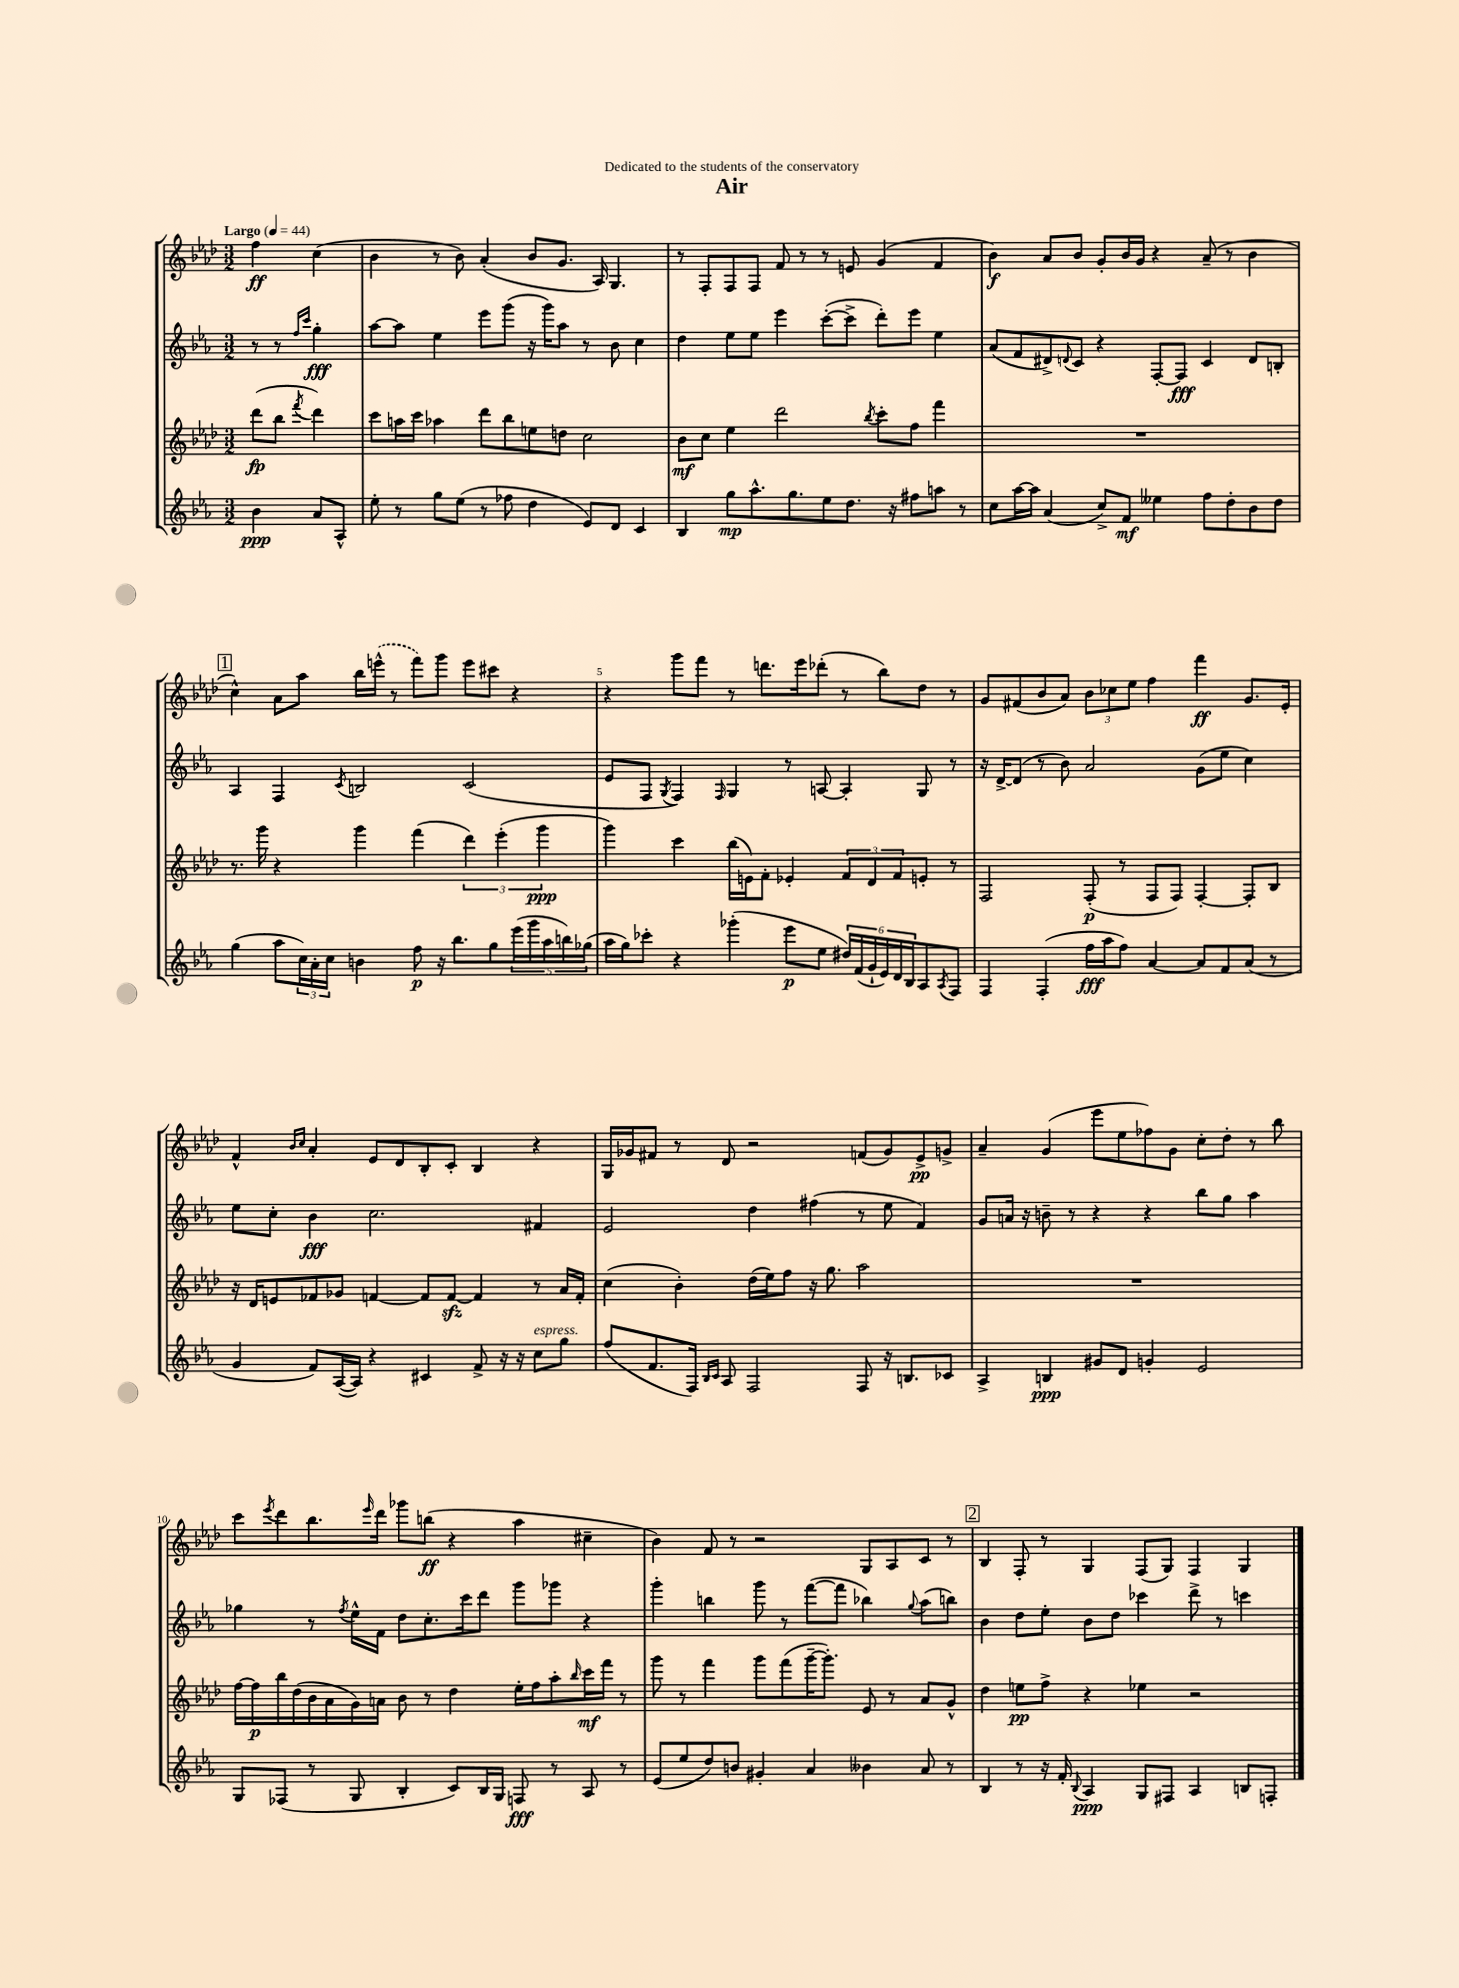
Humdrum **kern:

**kern	**dynam	**kern	**dynam	**kern	**dynam	**kern	**dynam
*part4	*part4	*part3	*part3	*part2	*part2	*part1	*part1
*staff4	*staff4	*staff3	*staff3	*staff2	*staff2	*staff1	*staff1
*clefG2	*	*clefG2	*	*clefG2	*	*clefG2	*
*k[b-e-a-]	*	*k[b-e-a-d-]	*	*k[b-e-a-]	*	*k[b-e-a-d-]	*
*M3/2	*	*M3/2	*	*M3/2	*	*M3/2	*
*MM44	*	*MM44	*	*MM44	*	*MM44	*
=	=	=	=	=	=	=	=
!	!	!	!	!	!	!LO:TX:a:B:t=Largo	!
4b-\	ppp	(8ddd-\L	fp	8r	.	4ff\	ff
.	.	8bb-\J	.	8r	.	.	.
.	.	.	.	16qqff/LL	.	.	.
.	.	8qfff/	.	16qqccc/JJ	.	.	.
8a-/L	.	4ddd-\)	.	4gg'\	fff	(4cc\	.
8A-^^/J	.	.	.	.	.	.	.
=1	=1	=1	=1	=1	=1	=1	=1
8ee-'\	.	8ccc\L	.	[8aa-\L	.	4b-\	.
8r	.	16aan\L	.	8aa-\J]	.	.	.
.	.	16ccc\JJ	.	.	.	.	.
8gg\L	.	4aa-X\	.	4ee-\	.	8r	.
(8ee-\J	.	.	.	.	.	8b-\)	.
8r	.	8ddd-\L	.	8eee-\L	.	(4a-'/	.
8ff-X\	.	8bb-\	.	(8ggg\J	.	.	.
4dd\	.	8een\	.	16r	.	8b-/L	.
.	.	.	.	16ggg\KL)	.	.	.
.	.	8ddn\J	.	8aa-\J	.	8.g/J	.
8e-/L)	.	2cc\	.	8r	.	.	.
.	.	.	.	.	.	16A-/)	.
8d/J	.	.	.	8b-\	.	4.G/	.
4c/	.	.	.	4cc\	.	.	.
=2	=2	=2	=2	=2	=2	=2	=2
4B-/	.	8b-\L	mf	4dd\	.	8r	.
.	.	8cc\J	.	.	.	8F'/L	.
8gg\L	mp	4ee-\	.	8ee-\L	.	8F/	.
8.aa-^^\	.	.	.	8ee-\J	.	8F/J	.
.	.	2ddd-\	.	4eee-\	.	8f/	.
8.gg\	.	.	.	.	.	.	.
.	.	.	.	.	.	8r	.
8ee-\	.	.	.	([8ccc'\L	.	8r	.
8.dd\J	.	.	.	8ccc^\J]	.	8en/	.
.	.	8qbb-/	.	.	.	.	.
.	.	8ccc'\L	.	8ddd'\L)	.	(4g/	.
16r	.	.	.	.	.	.	.
8ff#X\L	.	8ff\J	.	8eee-\J	.	.	.
8aan\J	.	4fff\	.	4ee-\	.	4f/	.
8r	.	.	.	.	.	.	.
=3	=3	=3	=3	=3	=3	=3	=3
8cc\L	.	1.r	.	(8a-/L	.	4b-\)	f
[16aa-\L	.	.	.	8f/	.	.	.
16aa-\JJ]	.	.	.	.	.	.	.
(4a-/	.	.	.	8d#X^/)	.	8a-/L	.
.	.	.	.	8qqdn/	.	.	.
.	.	.	.	8c/J	.	8b-/J	.
8cc^/L)	.	.	.	4r	.	8g'/L	.
8f/J	mf	.	.	.	.	16b-/L	.
.	.	.	.	.	.	16g/JJ	.
4ee--X\	.	.	.	[8F'/L	.	4r	.
.	.	.	.	8F/J]	fff	.	.
8ff\L	.	.	.	4c/	.	(8a-~/	.
8dd'\	.	.	.	.	.	8r	.
8b-\	.	.	.	8d/L	.	4b-\	.
8dd\J	.	.	.	8Bn'/J	.	.	.
!!LO:LB:g=z
!!LO:REH:place=s1:t=1
=4	=4	=4	=4	=4	=4	=4	=4
(4gg\	.	8.r	.	4A-/	.	4cc^^\)	.
.	.	16ggg\	.	.	.	.	.
8aa-\L	.	4r	.	4F/	.	8a-\L	.
24cc\L)	.	.	.	.	.	8aa-\J	.
24a-'\	.	.	.	.	.	.	.
24cc\JJ	.	.	.	.	.	.	.
.	.	.	.	8qc/	.	.	.
4bn\	.	4ggg\	.	2Bn/	.	16bb-\LL	.
.	.	.	.	.	.	(16eeen^^\JJ	.
.	.	.	.	.	.	8r	.
8ff\	p	(4fff\	.	.	.	8fff\L)	.
16r	.	.	.	.	.	8ggg\J	.
8.bb-\L	.	.	.	.	.	.	.
.	.	6ddd-\)	.	(2c/	.	8eee\L	.
8gg\	.	.	.	.	.	8ccc#X\J	.
.	.	(6eee-'\	.	.	.	.	.
(20eee-\L	.	.	.	.	.	4r	.
20ggg\	.	.	.	.	.	.	.
.	.	6ggg\	ppp	.	.	.	.
20aa-\	.	.	.	.	.	.	.
20bbn\)	.	.	.	.	.	.	.
(20gg-X\JJ	.	.	.	.	.	.	.
=5	=5	=5	=5	=5	=5	=5	=5
16aa-\LL	.	4ggg\)	.	8e-/L	.	4r	.
16gg\J)	.	.	.	.	.	.	.
8ccc-X'\J	.	.	.	8F/J	.	.	.
.	.	.	.	8qG/	.	.	.
4r	.	4ccc\	.	4F/)	.	8ggg\L	.
.	.	.	.	.	.	8fff\J	.
.	.	.	.	16qqF/	.	.	.
(4ggg-X'\	.	(16bb-\LL	.	4G/	.	8r	.
.	.	16en\J)	.	.	.	.	.
.	.	8f'\J	.	.	.	8.dddn\L	.
8eee-\L	p	4e-X'/	.	8r	.	.	.
.	.	.	.	.	.	16eee-\k	.
8ee-\J	.	.	.	[8An/	.	(8ddd-X'\J	.
24dd#X/LL)	.	12f/L	.	4A'/]	.	8r	.
(24f/	.	.	.	.	.	.	.
24g`/	.	12d-/	.	.	.	.	.
24e-/)	.	.	.	.	.	8bb-\L)	.
24d/	.	12f/	.	.	.	.	.
24B-/J	.	.	.	.	.	.	.
8A-/	.	8en'/J	.	8G/	.	8dd-\J	.
8qA-/	.	.	.	.	.	.	.
8F/J	.	8r	.	8r	.	8r	.
=6	=6	=6	=6	=6	=6	=6	=6
4F/	.	2F/	.	16r	.	8g/L	.
.	.	.	.	[16d^/KL	.	.	.
.	.	.	.	(8d/J]	.	(8f#X/	.
(4F'/	.	.	.	8r	.	8b-/	.
.	.	.	.	8b-\)	.	8a-/J)	.
16ff\LL	fff	(8F'/	p	2a-/	.	12b-\L	.
16aa-\J	.	.	.	.	.	.	.
.	.	.	.	.	.	12cc-X\	.
8ff\J)	.	8r	.	.	.	.	.
.	.	.	.	.	.	12ee-\J	.
[4a-/	.	8F/L	.	.	.	4ff\	.
.	.	8F/J)	.	.	.	.	.
8a-/L]	.	[4F'/	.	(8g\L	.	4fff\	ff
8f/	.	.	.	8ee-\J	.	.	.
(8a-/J	.	8F'/L]	.	4cc\)	.	8.g/L	.
8r	.	8B-/J	.	.	.	.	.
.	.	.	.	.	.	16e-'/Jk	.
!!LO:LB:g=z
=7	=7	=7	=7	=7	=7	=7	=7
4g/	.	16r	.	8ee-\L	.	4f^^/	.
.	.	16d-/KL	.	.	.	.	.
.	.	8en/	.	8cc'\J	.	.	.
.	.	.	.	.	.	16qqb-/LL	.
.	.	.	.	.	.	16qqcc/JJ	.
8f/L)	.	8f-X/	.	4b-\	fff	4a-'/	.
([16A-/L	.	8g-X/J	.	.	.	.	.
16A-/JJ])	.	.	.	.	.	.	.
4r	.	[4fn/	.	2.cc\	.	8e-/L	.
.	.	.	.	.	.	8d-/	.
4c#X/	.	8f/L]	.	.	.	8B-'/	.
.	.	[8fzz/J	.	.	.	8c'/J	.
8f^/	.	4f/]	.	.	.	4B-/	.
16r	.	.	.	.	.	.	.
16r	.	.	.	.	.	.	.
!LO:TX:a:i:t=espress.	!	!	!	!	!	!	!
8cc\L	.	8r	.	4f#X/	.	4r	.
8gg\J	.	16a-/LL	.	.	.	.	.
.	.	16f'/JJ	.	.	.	.	.
=8	=8	=8	=8	=8	=8	=8	=8
(8ff/L	.	(4cc\	.	2e-/	.	16G/LL	.
.	.	.	.	.	.	16g-X/J	.
8.f/	.	.	.	.	.	8f#X/J	.
.	.	4b-'\)	.	.	.	8r	.
16F/Jk)	.	.	.	.	.	.	.
16qqB-/LL	.	.	.	.	.	.	.
16qqc/JJ	.	.	.	.	.	.	.
8A-/	.	.	.	.	.	8d-/	.
2F/	.	(16dd-\LL	.	4dd\	.	2r	.
.	.	16ee-\J)	.	.	.	.	.
.	.	8ff\J	.	.	.	.	.
.	.	16r	.	(4ff#X\	.	.	.
.	.	8.gg\	.	.	.	.	.
8F/	.	2aa-\	.	8r	.	(8fn/L	.
16r	.	.	.	8ee-\	.	8g-/)	.
8.Bn/L	.	.	.	.	.	.	.
.	.	.	.	4f/)	.	8e-^/	pp
8c-X/J	.	.	.	.	.	8gn^/J	.
=9	=9	=9	=9	=9	=9	=9	=9
4A-^/	.	1.r	.	8g/L	.	4a-~/	.
.	.	.	.	16an/Jk	.	.	.
.	.	.	.	16r	.	.	.
4Bn/	ppp	.	.	8bn~\	.	(4g/	.
.	.	.	.	8r	.	.	.
8g#X/L	.	.	.	4r	.	8eee-\L	.
8d/J	.	.	.	.	.	8ee-\	.
4gn'/	.	.	.	4r	.	8ff-X\)	.
.	.	.	.	.	.	8g\J	.
2e-/	.	.	.	8bb-\L	.	8cc'\L	.
.	.	.	.	8gg\J	.	8dd-'\J	.
.	.	.	.	4aa-\	.	8r	.
.	.	.	.	.	.	8bb-\	.
!!LO:LB:g=z
=10	=10	=10	=10	=10	=10	=10	=10
8G/L	.	[16ff\LL	.	4gg-X\	.	8ccc\L	.
.	.	16ff\]	p	.	.	.	.
.	.	.	.	.	.	8qeee-/	.
(8F-X/J	.	16bb-\	.	.	.	8ddd-\	.
.	.	(16dd-\	.	.	.	.	.
8r	.	16b-\	.	8r	.	8.bb-\	.
.	.	16a-\	.	.	.	.	.
.	.	.	.	8qff/	.	.	.
8G/	.	16g\)	.	16ee-^^\LL	.	.	.
.	.	.	.	.	.	16qqeee-/	.
.	.	16an\JJ	.	16f\JJ	.	16ddd-\Jk	.
4B-'/	.	8b-\	.	8dd\L	.	8ggg-X\L	.
.	.	8r	.	8.cc'\	.	(8bbn\J	ff
8c/L)	.	4dd-\	.	.	.	4r	.
.	.	.	.	16ccc\k	.	.	.
16B-/L	.	.	.	8ddd\J	.	.	.
16G/JJ	.	.	.	.	.	.	.
8Fn/	fff	16ee-'\LL	.	8ggg\L	.	4aa-\	.
.	.	16ff\J	.	.	.	.	.
8r	.	8aa-'\	.	8ggg-X\J	.	.	.
.	.	16qqbb-/	.	.	.	.	.
8A-/	.	16ccc\L	mf	4r	.	4cc#X~\	.
.	.	16fff\JJ	.	.	.	.	.
8r	.	8r	.	.	.	.	.
=11	=11	=11	=11	=11	=11	=11	=11
(8e-/L	.	8ggg\	.	4ggg'\	.	4b-\)	.
8ee-/	.	8r	.	.	.	.	.
8dd/)	.	4fff\	.	4bbn\	.	8f/	.
8bn/J	.	.	.	.	.	8r	.
4g#X'/	.	8ggg\L	.	8ggg\	.	2r	.
.	.	(8fff\	.	8r	.	.	.
4a-/	.	[16ggg~\K	.	([8fff\L	.	.	.
.	.	8.ggg'\J])	.	.	.	.	.
.	.	.	.	8fff\J]	.	.	.
4b--X\	.	8e-/	.	4bb-X\)	.	8G/L	.
.	.	8r	.	.	.	8A-/	.
.	.	.	.	8qqgg/	.	.	.
8a-/	.	8a-/L	.	(8aa-\L	.	8c/J	.
8r	.	8g^^/J	.	8bbn\J)	.	8r	.
!!LO:REH:place=s1:t=2
=12	=12	=12	=12	=12	=12	=12	=12
4B-/	.	4dd-\	.	4b-\	.	4B-/	.
8r	.	8een\L	pp	8dd\L	.	8F'/	.
16r	.	8ff^\J	.	8ee-'\J	.	8r	.
16f'/	.	.	.	.	.	.	.
8qqB-/	.	.	.	.	.	.	.
4A-/	ppp	4r	.	8b-\L	.	4G/	.
.	.	.	.	8dd\J	.	.	.
8G/L	.	4ee-X\	.	4ccc-X\	.	(8F/L	.
8F#X/J	.	.	.	.	.	8G/J)	.
4A-/	.	2r	.	8ddd^\	.	4F/	.
.	.	.	.	8r	.	.	.
8Bn/L	.	.	.	4cccn\	.	4G/	.
8Fn'/J	.	.	.	.	.	.	.
==	==	==	==	==	==	==	==
*-	*-	*-	*-	*-	*-	*-	*-
